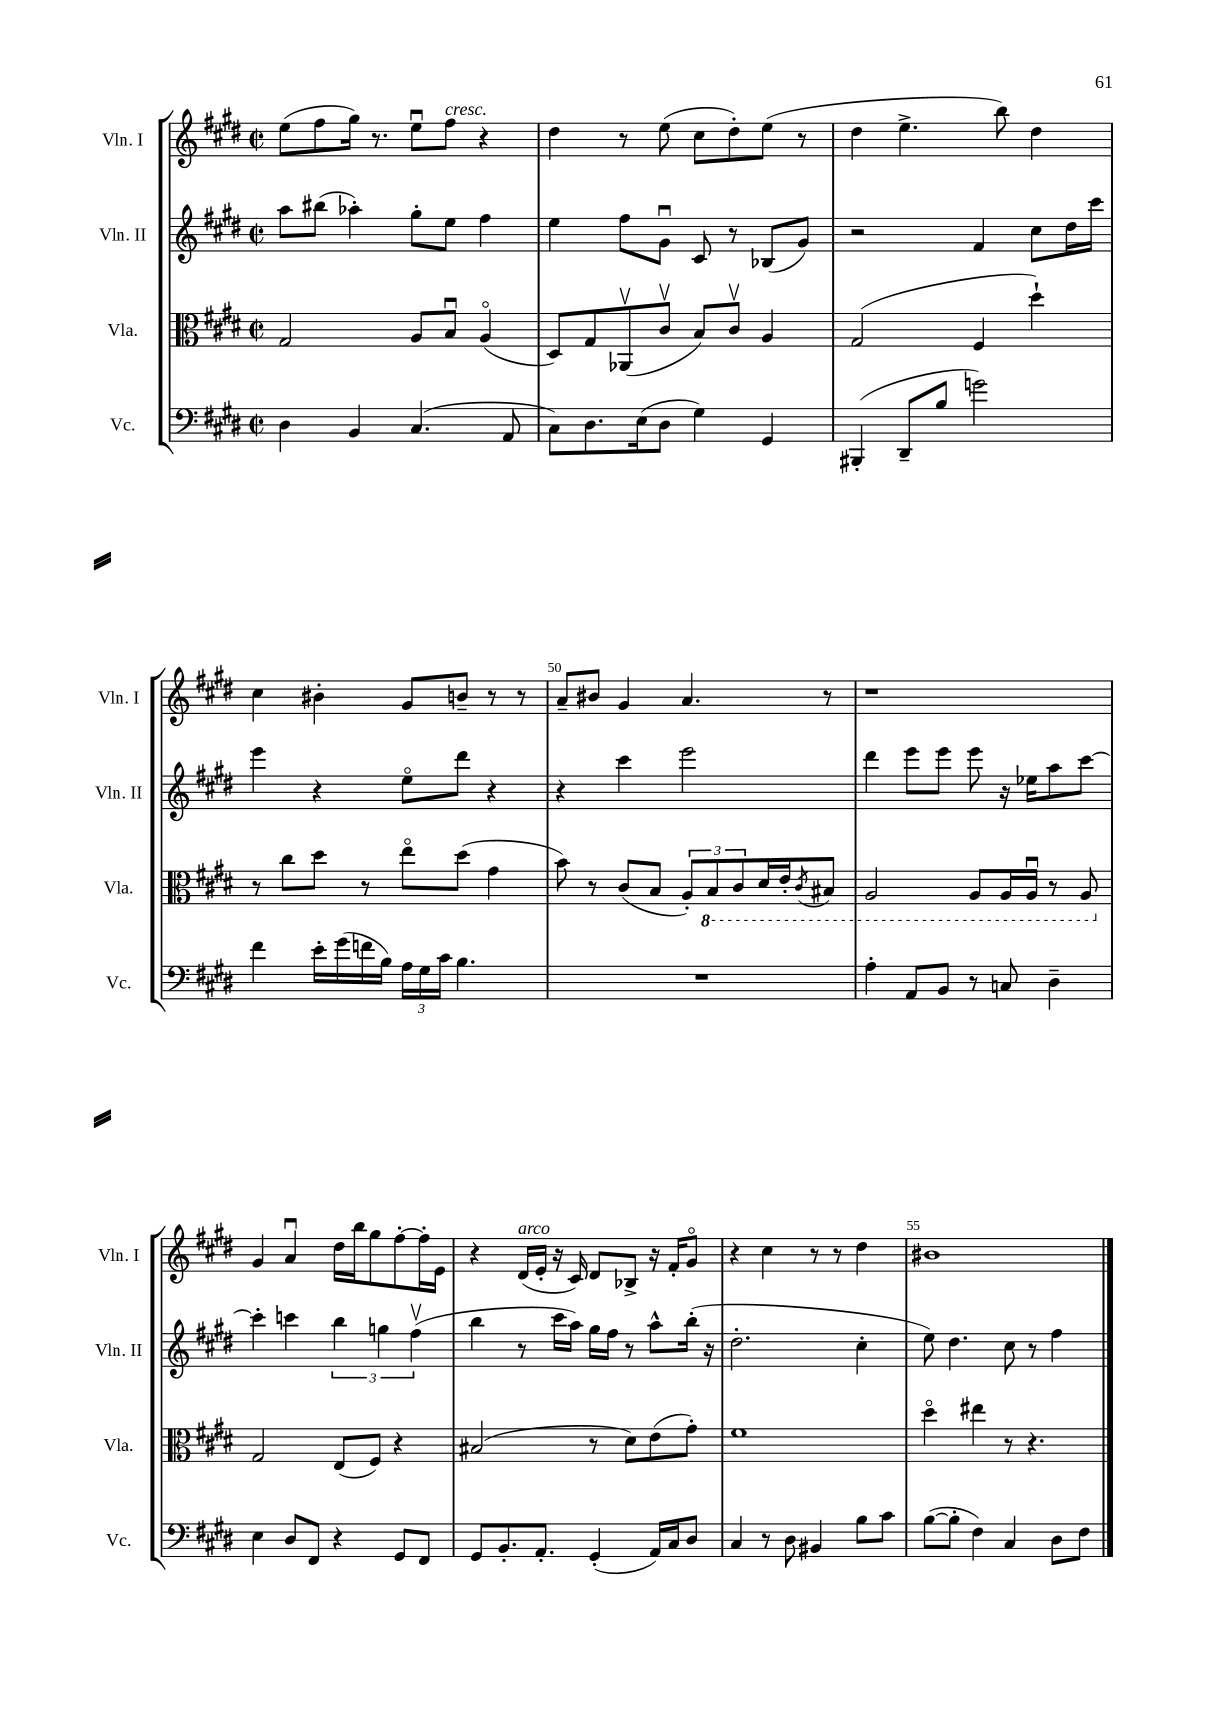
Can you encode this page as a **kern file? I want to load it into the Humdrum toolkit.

**kern	**kern	**kern	**kern
*part4	*part3	*part2	*part1
*staff4	*staff3	*staff2	*staff1
*I"Vc.	*I"Vla.	*I"Vln. II	*I"Vln. I
*I'Vc.	*I'Vla.	*I'Vln. II	*I'Vln. I
*clefF4	*clefC3	*clefG2	*clefG2
*k[f#c#g#d#]	*k[f#c#g#d#]	*k[f#c#g#d#]	*k[f#c#g#d#]
*M2/2	*M2/2	*M2/2	*M2/2
*met(c|)	*met(c|)	*met(c|)	*met(c|)
=46	=46	=46	=46
4D#\	2G#/	8aa\L	(8ee\L
.	.	(8bb#X\J	8ff#\
4BB/	.	4aa-X'\)	16gg#\Jk)
.	.	.	8.r
(4.C#/	8A/L	8gg#'\L	8eeu\L
!	!	!	!LO:TX:a:i:t=cresc.
.	8Bu/J	8ee\J	8ff#\J
.	(4A/	4ff#\	4r
8AA/	.	.	.
=47	=47	=47	=47
8C#\L)	8D#/L)	4ee\	4dd#\
8.D#\	8G#/	.	.
.	(8AA-Xv/	8ff#\L	8r
(16E\k	.	.	.
8D#\J	8c#v/J	8g#u\J	(8ee\
4G#\)	8B/L)	8c#/	8cc#\L
.	8c#v/J	8r	8dd#'\)
4GG#/	4A/	(8B-X/L	(8ee\J
.	.	8g#/J)	8r
=48	=48	=48	=48
(4BBB#X'/	(2G#/	2r	4dd#\
8DD#~/L	.	.	4.ee^\
8B/J	.	.	.
2gn\)	4F#/	4f#/	.
.	.	.	8bb\)
.	4dd#`\)	8cc#\L	4dd#\
.	.	16dd#\L	.
.	.	16ccc#\JJ	.
!!LO:LB:g=z
=49	=49	=49	=49
4f#\	8r	4eee\	4cc#\
.	8cc#\L	.	.
16e'\LL	8dd#\J	4r	4b#X'\
(16g#\	.	.	.
16fn\	8r	.	.
16B\JJ)	.	.	.
24A\LL	8ee\L	8ee\L	8g#/L
24G#\	.	.	.
24c#\JJ	.	.	.
4.B\	(8dd#\J	8ddd#\J	8bn~/J
.	4g#\	4r	8r
.	.	.	8r
=50	=50	=50	=50
1r	8b\)	4r	8a~/L
.	8r	.	8b#X/J
.	(8c#/L	4ccc#\	4g#/
.	8B/J	.	.
.	12A'/L)	2eee\	4.a/
*	*8ba	*	*
.	12BB/	.	.
.	12C#/	.	.
.	16D#/L	.	.
.	16E'/J	.	.
.	8qC#/	.	.
.	8BB#X/J	.	8r
=51	=51	=51	=51
4A'\	2AA/	4ddd#\	1r
8AA/L	.	8eee\L	.
8BB/J	.	8eee\J	.
8r	8AA/L	8eee\	.
8Cn/	16AA/L	16r	.
.	16AAu/JJ	16ee-X\KL	.
4D#~\	8r	8aa\	.
.	8AA/	[8ccc#\J	.
!!LO:LB:g=z
=52	=52	=52	=52
*	*X8ba	*	*
4E\	2G#/	4ccc#'\]	4g#/
8D#/L	.	4cccn\	4au/
8FF#/J	.	.	.
4r	(8E/L	6bb\	16dd#\LL
.	.	.	16bb\J
.	8F#/J)	.	8gg#\
.	.	6ggn\	.
8GG#/L	4r	.	[8ff#'\
.	.	(6ff#v\	.
8FF#/J	.	.	16ff#'\L]
.	.	.	16e\JJ
=53	=53	=53	=53
8GG#/L	(2B#X/	4bb\	4r
8.BB'/	.	.	.
!	!	!	!LO:TX:a:i:t=arco
.	.	8r	(16d#/LL
8.AA'/J	.	.	16e'/JJ
.	.	16ccc#\LL	16r
.	.	16aa\JJ)	16c#/)
(4GG#'/	8r	16gg#\LL	8d#/L
.	.	16ff#\JJ	.
.	8d#\L)	8r	8B-X^/J
16AA/LL)	(8e\	8aa^^\L	16r
16C#/J	.	.	16f#'/KL
8D#/J	8g#'\J)	(16bb'\Jk	8g#/J
.	.	16r	.
=54	=54	=54	=54
4C#/	1f#	2.dd#'\	4r
8r	.	.	4cc#\
8D#\	.	.	.
4BB#X/	.	.	8r
.	.	.	8r
8B\L	.	4cc#'\	4dd#\
8c#\J	.	.	.
=55	=55	=55	=55
([8B\L	4dd#\	8ee\)	1b#X
8B'\J]	.	4.dd#\	.
4F#\)	4ee#X\	.	.
4C#/	8r	8cc#\	.
.	4.r	8r	.
8D#\L	.	4ff#\	.
8F#\J	.	.	.
==	==	==	==
*-	*-	*-	*-
